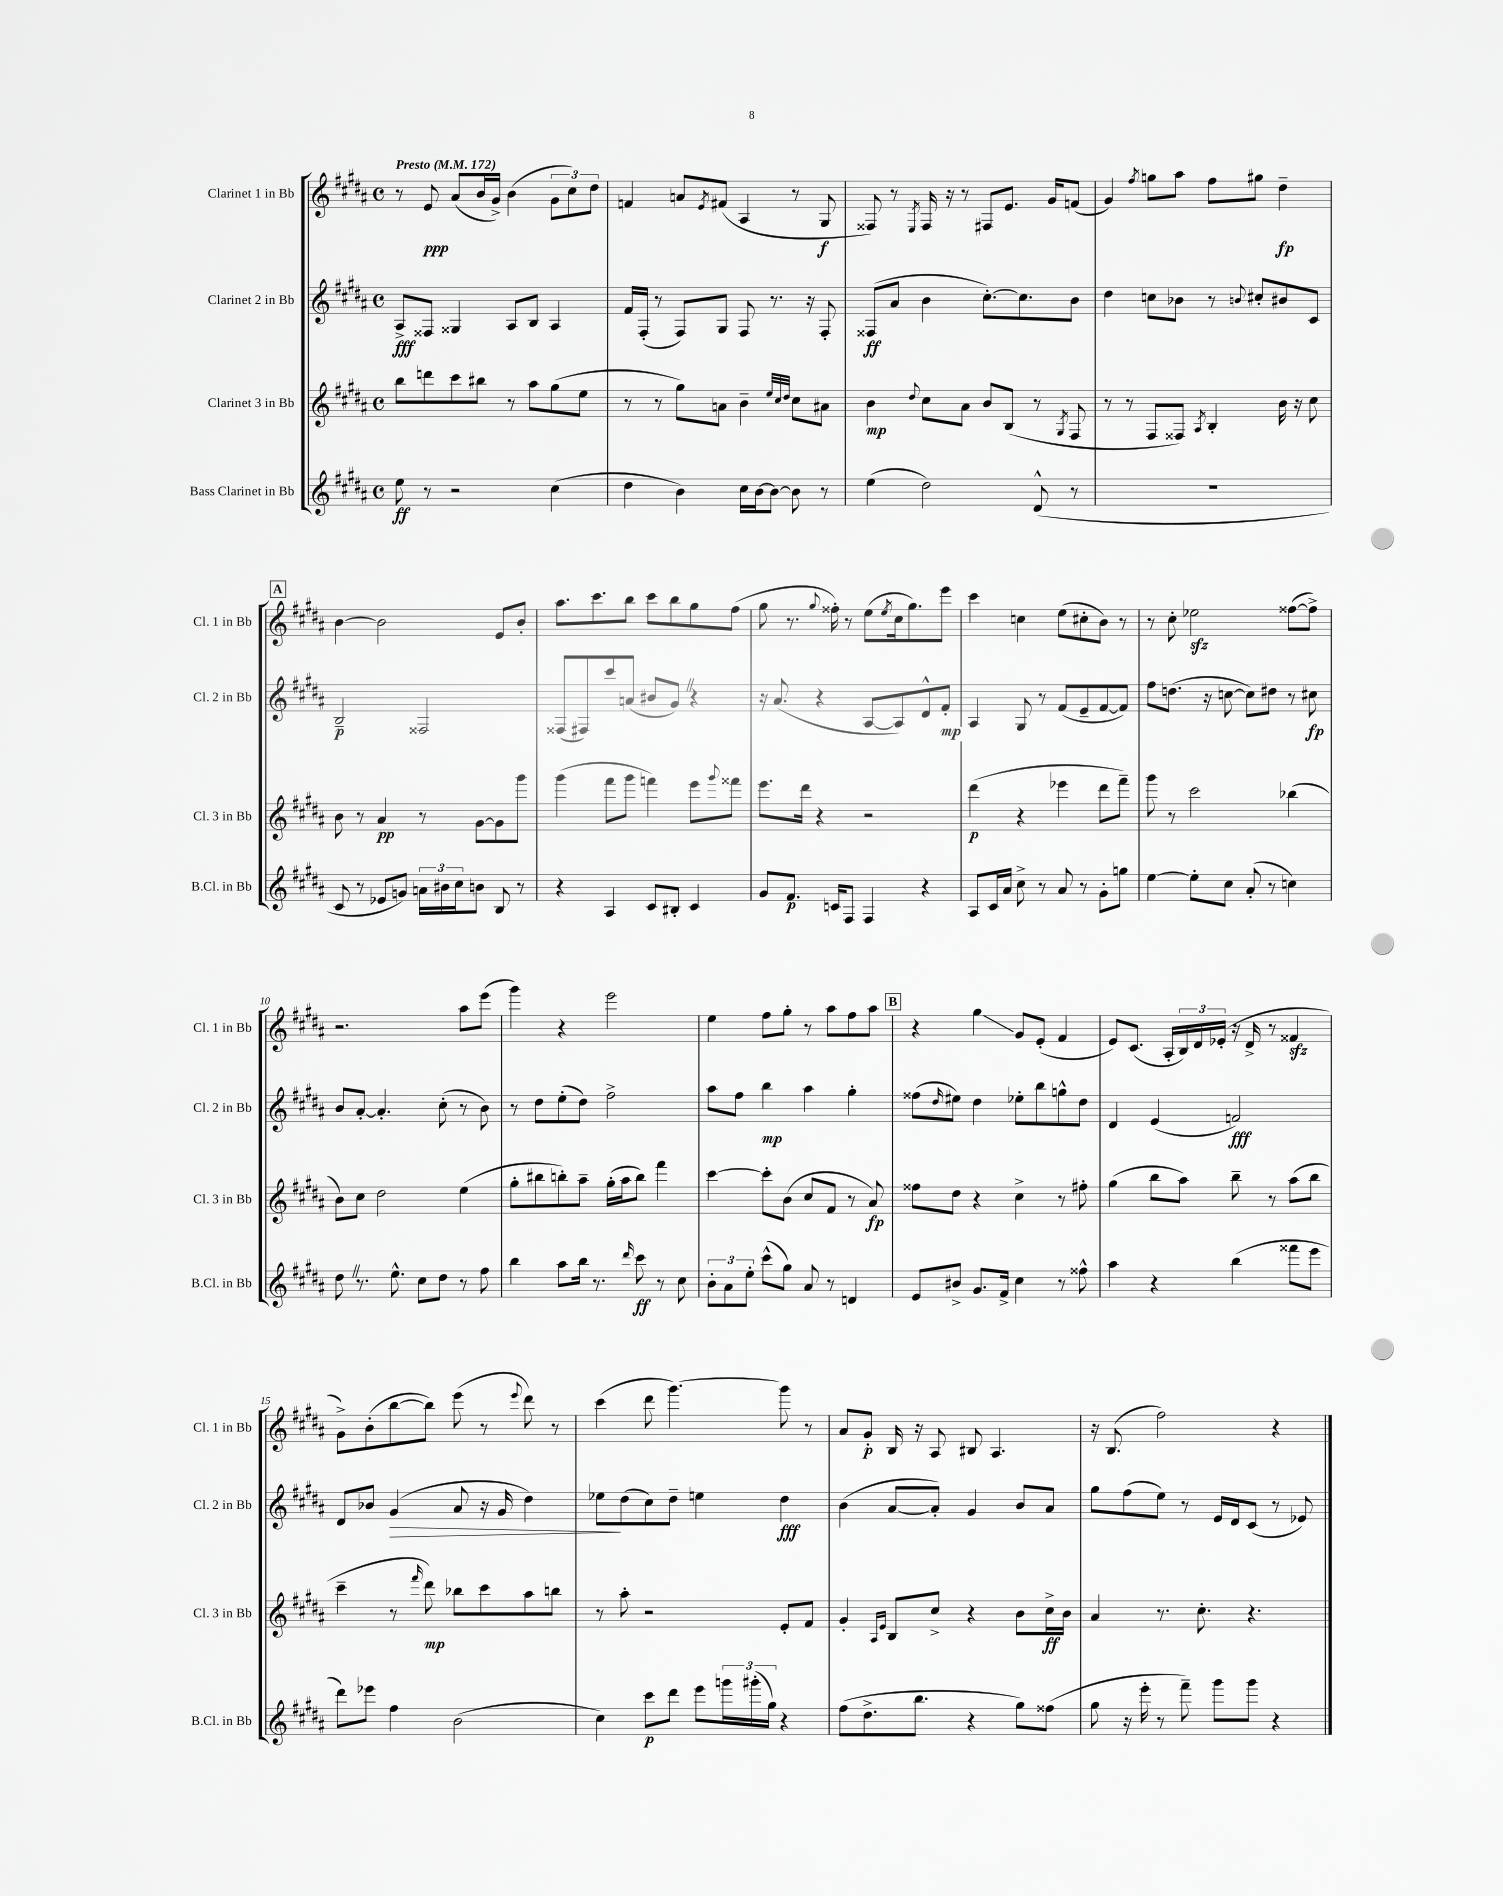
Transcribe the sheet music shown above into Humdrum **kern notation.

**kern	**kern	**kern	**kern
*staff4	*staff3	*staff2	*staff1
*clefG2	*clefG2	*clefG2	*clefG2
*k[f#c#g#d#a#]	*k[f#c#g#d#a#]	*k[f#c#g#d#a#]	*k[f#c#g#d#a#]
*M4/4	*M4/4	*M4/4	*M4/4
*met(c)	*met(c)	*met(c)	*met(c)
*MM172	*MM172	*MM172	*MM172
8ee\	8bb\L	8A#^/L	8r
8r	8ddd\	8F##/J	8e/
2r	8ccc#\	4G##/	(8a#/L
.	8bb#\J	.	16b/L
.	.	.	16g#^/JJ)
.	8r	8A#/L	(4b\
.	8aa#\L	8B/J	.
(4cc#\	(8gg#\	4A#/	12g#\L
.	.	.	12cc#\)
.	8ee\J	.	.
.	.	.	12dd#\J
=	=	=	=
4dd#\	8r	16f#/LL	4f/
.	.	(16F#'/JJ	.
.	8r	8r	.
4b\)	8gg#\L)	8F#/L)	8a/L
.	.	.	8qe/
.	8a\J	8G#/J	(8f#/J
16cc#\LL	4b~\	8F#/	4A#/
[16b\J	.	.	.
8b\_J	.	8.r	.
.	32qqee/LLL	.	.
.	32qqcc#/	.	.
.	32qqdd#/JJJ	.	.
8b\]	8cc#\L	.	8r
.	.	16r	.
8r	8a#\J	8F#'/	8G#/
=	=	=	=
(4ee\	4b\	(8F##/L	8F##/)
.	.	8a#/J	8r
.	8qqdd#/	.	8qE/
2dd#\)	8cc#\L	4b\	16F##/
.	.	.	16r
.	8a#\J	.	8r
.	8b/L	[8.cc#'\L)	8F#/L
.	(8B/J	.	8.e/J
.	.	8.cc#\]	.
(8d#^^/	8r	.	.
.	.	.	16g#/LK
.	8qG#/	.	.
8r	8F#/	8b\J	(8f/J
=	=	=	=
1r	8r	4dd#\	4g#/)
.	8r	.	.
.	.	.	8qff#/
.	8F#/L	8cc\L	8gg\L
.	8F##/J)	8b-\J	8aa#\J
.	8qA#/	.	.
.	4B'/	8r	8ff#\L
.	.	8qqb/	.
.	.	8cc#'/L	8gg#\J
.	16b\	8b#/	4dd#~\
.	16r	.	.
.	8cc#\	8c#/J	.
=	=	=	=
8c#/	8b\	2B~/	[4b\
8r	8r	.	.
8e-/L	4a#/	.	2b\]
8g/J)	.	.	.
24a\LL	8r	2F##/	.
24b#\	.	.	.
24cc#\J	.	.	.
8b\J	[8g#\L	.	.
8B/	8g#\]	.	8e/L
8r	8ggg#\J	.	8b'/J
=	=	=	=
4r	(4ggg#\	(8F##/L	8.aa#\L
.	.	8F#/)	.
.	.	.	8.ccc#\
4A#/	8fff#\L	8ccc#/	.
.	8ggg#\J	(8a/J	8bb\J
8c#/L	4fff\)	8b#/L	8ccc#\L
8B#'/J	.	8g#/J)	8bb\
4c#/	8eee\L	4r	8gg#\
.	8qqggg#/	.	.
.	8fff##\J	.	(8ff#\J
=	=	=	=
8g#/L	8.eee\L	16r	8gg#\
.	.	(8.a#/	.
8.f#/J	.	.	8.r
.	16ddd#\Jk	.	.
.	4r	4r	.
.	.	.	8qqgg#/
16c/LK	.	.	16ff##'\)
8F#/J	.	.	8r
4F#/	2r	[8A#/L	(8ee\L
.	.	.	8qee/
.	.	8A#/])	16cc#\k
.	.	.	8.gg#\)
4r	.	8d#^^/	.
.	.	8f#'/J	8eee\J
=	=	=	=
8A#/L	(4ddd#\	4A#/	4ccc#\
16c#/L	.	.	.
16a#/JJ	.	.	.
8cc#^\	4r	8G#/	4cc\
8r	.	8r	.
8a#/	4eee-\	(8f#/L	(8ee\L
8r	.	8e~/	8cc#'\
8g#'\L	8ddd#\L	[8f#/	8b\J)
8gg\J	8fff#~\J)	8f#/]J)	8r
=	=	=	=
[4ee\	8ggg#\	8ff#\L	8r
.	8r	(8.dd\J	8cc#'\
8ee'\]L	2ccc#\	.	2ee-\
.	.	16r	.
8cc#\J	.	[8cc\	.
(8a#'/	.	8cc\]L)	.
8r	.	8dd#\J	.
4cc\)	(4bb-\	8r	([8ff##\L
.	.	8cc#\	8ff##^\]J)
=	=	=	=
8dd#\	8b\L)	8b/L	2.r
8.r	8cc#\J	[8a#'/J	.
.	2dd#\	4.a#'/]	.
8.ee^^\	.	.	.
8cc#\L	.	.	.
8dd#\J	.	(8cc#'\	.
8r	(4ee\	8r	8aa#\L
8ff#\	.	8b\)	(8eee\J
=	=	=	=
4bb\	8gg#'\L	8r	4ggg#\)
.	8bb#\	8dd#\L	.
8aa#\L	8bb'\)	(8ee'\	4r
16bb\Jk	8aa#~\J	8dd#\J)	.
8.r	.	.	.
.	(16gg#'\LL	2ff#^\	2eee\
.	16aa#\J	.	.
16qqddd#/	.	.	.
8ccc#\	8bb\J)	.	.
8r	4fff#\	.	.
8cc#\	.	.	.
=	=	=	=
12b'\L	[4ccc#\	8aa#\L	4ee\
12a#\	.	.	.
.	.	8ff#\J	.
12ee'\J	.	.	.
(8ccc#^^\L	8ccc#'\]L	4bb\	8ff#\L
8gg#\J)	(8b\J	.	8gg#'\J
8a#/	8cc#/L	4aa#\	8r
8r	8f#/J	.	8aa#\L
4d/	8r	4gg#'\	8ff#\
.	8a#/)	.	8aa#\J
=	=	=	=
8e/L	8ff##\L	(8ff##\L	4r
.	.	16qqdd#/	.
8b#^/J	8dd#\J	8ee#\J)	.
8.g#/L	4r	4dd#\	4gg#\
16f#^/Jk	.	.	.
4cc#\	4cc#^\	8ee-'\L	8g#/L
.	.	8bb\	(8e'/J
8r	8r	8gg^^\	4f#/
8ff##^^\	8ff#'\	8dd#\J	.
=	=	=	=
4aa#\	(4gg#\	4d#/	8e/L)
.	.	.	(8.c#/J
4r	8bb\L	(4e/	.
.	.	.	16A#'/LL
.	8aa#\J)	.	24B/)
.	.	.	24d#/
.	.	.	(24e-'/JJ
(4bb\	8bb~\	2f/)	16r
.	.	.	16d#^/
.	8r	.	8r
8fff##\L	(8aa#\L	.	4f##/
8eee\J	8bb\J	.	.
=	=	=	=
8ddd#\L)	4ccc#~\	8d#/L	8g#^\L)
8eee-\J	.	8b-/J	(8b'\
4ff#\	8r	(4g#/	[8bb\
.	16qqfff#/	.	.
.	8ddd#\)	.	8bb\]J)
(2b\	8bb-\L	8a#/	(8eee\
.	8ccc#\	16r	8r
.	.	16g#/	.
.	.	.	8qqeee/
.	8aa#\	4dd#\)	8ddd#\)
.	8bb\J	.	8r
=	=	=	=
4cc#\)	8r	8ee-\L	(4ccc#\
.	8aa#'\	(8dd#\	.
8ccc#\L	2r	8cc#\)	8ddd#\
8ddd#\J	.	8dd#~\J	[4.ggg#\)
8eee\L	.	4ee\	.
24ggg\L	.	.	.
(24ggg#'\	.	.	.
24gg#\JJ)	.	.	.
4r	8e'/L	4dd#\	8ggg#\]
.	8f#/J	.	8r
=	=	=	=
(8ff#\L	4g#'/	(4b\	8a#/L
8.dd#^\	.	.	8g#'/J
.	16qqA#/LL	.	.
.	16qqe/JJ	.	.
.	8B/L	[8a#/L	16B/
8.bb\J	.	.	16r
.	8cc#^/J	8a#'/]J)	8A#/
4r	4r	4g#/	8B#/
.	.	.	4.A#/
8gg#\L)	8b\L	8b/L	.
(8ff##\J	16cc#^\L	8a#/J	.
.	16b\JJ	.	.
=	=	=	=
8gg#\	4a#/	8gg#\L	16r
.	.	.	(8.B/
16r	.	(8ff#\	.
16eee'\	.	.	.
8r	8.r	8ee\J)	2ff#\)
8fff#~\)	.	8r	.
.	8.cc#'\	.	.
8ggg#\L	.	16e/LL	.
.	.	16d#/J	.
8ggg#\J	4.r	(8c#/J	.
4r	.	8r	4r
.	.	8e-/)	.
==	==	==	==
*-	*-	*-	*-
